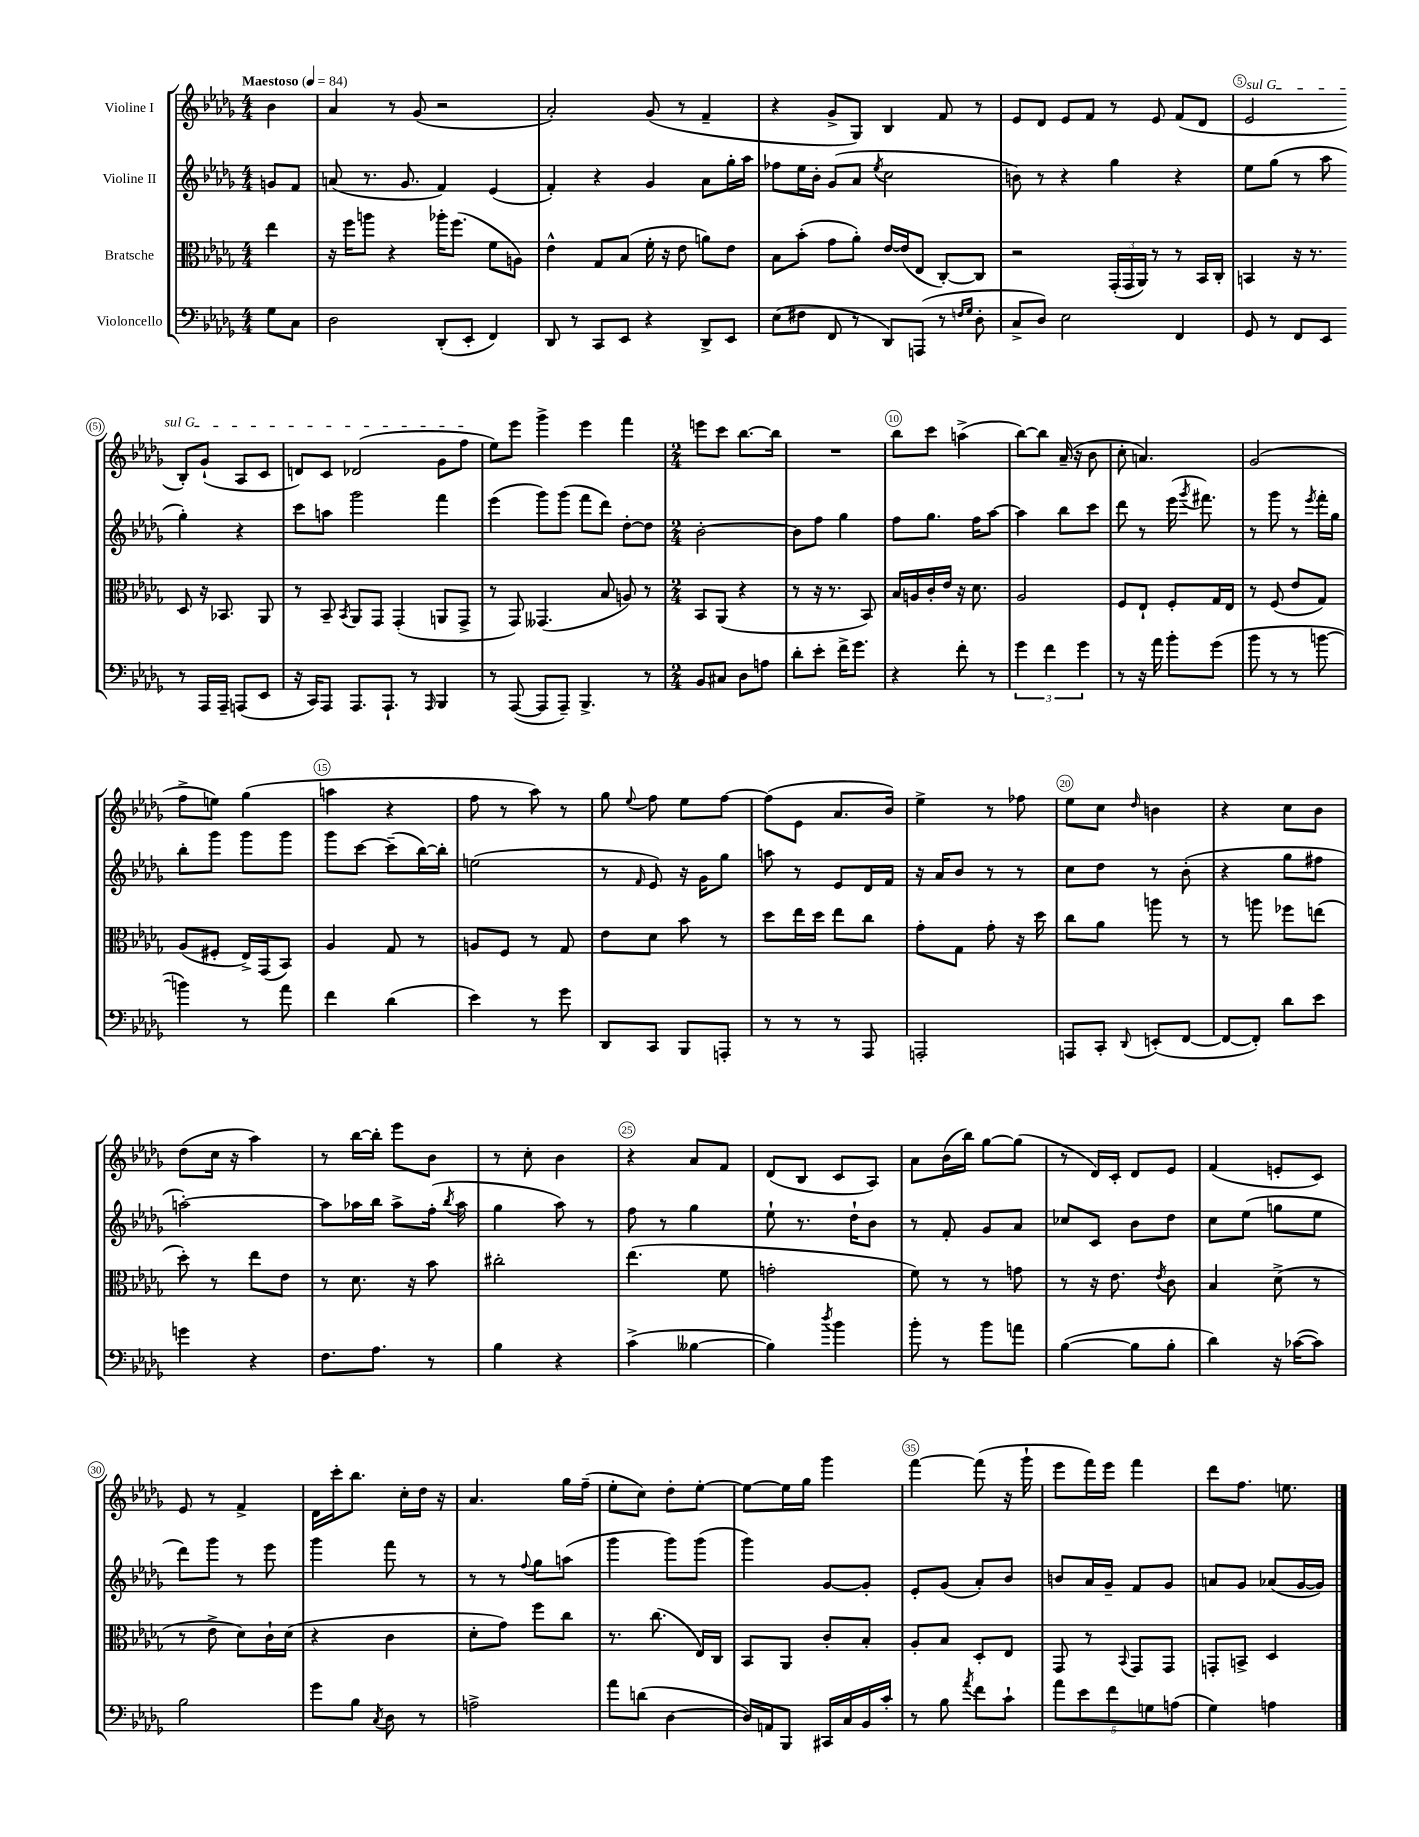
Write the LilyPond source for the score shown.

<<
\new StaffGroup <<
\new Staff = "s0" \with { instrumentName = "Violine I" } {
    \clef treble \key des \major \numericTimeSignature \time 4/4 \partial 4 \tempo "Maestoso" 4 = 84
    \autoBeamOff bes'4 |
    aes'4 r8 ges'8( r2 |
    aes'2-.) ges'8( r8 f'4-- |
    r4 ges'8[-> ges8]) bes4 f'8 r8 |
    ees'8[ des'8] ees'8[ f'8] r8 ees'8 f'8[( des'8] |
    \once \override TextSpanner.bound-details.left.text = \markup { \italic "sul G" } ees'2\startTextSpan bes8[-.) ges'8]-!( aes8[ c'8] |
    d'8[) c'8] des'2( ges'8[ f''8]\stopTextSpan |
    ees''8[) ees'''8] ges'''4-> ees'''4 f'''4 |
    \numericTimeSignature \time 2/4 e'''8[ c'''8] bes''8.[~ bes''16] |
    R2 |
    bes''8[ c'''8] a''4->( |
    bes''8[~) bes''8] aes'16--( r16 bes'8 |
    c''8-. a'4.) |
    ges'2( |
    f''8[-> e''8]) ges''4( |
    a''4 r4 |
    f''8 r8 aes''8) r8 |
    ges''8 \appoggiatura { ees''8 } f''8 ees''8[ f''8]~ |
    f''8[( ees'8] aes'8.[ bes'16]) |
    ees''4-> r8 fes''8 |
    ees''8[ c''8] \grace { des''16 } b'4 |
    r4 c''8[ bes'8] |
    des''8[( c''16] r16 aes''4) |
    r8 bes''16[~ bes''16]-. ees'''8[ bes'8] |
    r8 c''8-. bes'4 |
    r4 aes'8[ f'8] |
    des'8[( bes8] c'8[ aes8]) |
    aes'8[ bes'16( bes''16]) ges''8[~ ges''8]( |
    r8 des'16[) c'16]-. des'8[ ees'8] |
    f'4( e'8[-. c'8]) |
    ees'8 r8 f'4-> |
    des'16[ c'''16-. bes''8.] c''16[-. des''16] r16 |
    aes'4. ges''16[ f''16]--( |
    ees''8[-. c''8]) des''8[-. ees''8]~-. |
    ees''8[~ ees''16 ges''16] ges'''4 |
    f'''4~ f'''8( r16 ges'''16-! |
    ees'''8[ f'''16) ees'''16] f'''4 |
    des'''8[ f''8.] e''8. \bar "|." |
}
\new Staff = "s1" \with { instrumentName = "Violine II" } {
    \clef treble \key des \major \numericTimeSignature \time 4/4 \partial 4
    \autoBeamOff g'8[ f'8] |
    a'8( r8. ges'8. f'4) ees'4( |
    f'4-.) r4 ges'4 aes'8[ ges''16-. aes''16] |
    fes''8[ ees''16 bes'16]-. ges'8[( aes'8] \acciaccatura { ees''8 } c''2 |
    b'8) r8 r4 ges''4 r4 |
    ees''8[ ges''8]( r8 aes''8 ges''4-.) r4 |
    c'''8[ a''8] ges'''2 f'''4 |
    ees'''4( ges'''8[) ges'''8]( f'''8[ des'''8]) des''8[~-. des''8] |
    \numericTimeSignature \time 2/4 bes'2~-. |
    bes'8[ f''8] ges''4 |
    f''8[ ges''8.] f''16[ aes''8]~ |
    aes''4 bes''8[ c'''8] |
    des'''8 r8 ees'''16( \acciaccatura { ges'''8 } fis'''8.) |
    r8 ges'''8 r8 \acciaccatura { ees'''8 } f'''16[-. ges''16] |
    bes''8[-. ges'''8] ges'''8[ ges'''8] |
    ges'''8[ c'''8]~ c'''8[--( bes''16~) bes''16]-. |
    e''2( |
    r8 \grace { f'16 } ees'8) r16 ges'16[ ges''8] |
    a''8 r8 ees'8[ des'16 f'16] |
    r16 aes'16[ bes'8] r8 r8 |
    c''8[ des''8] r8 bes'8-.( |
    r4 ges''8[ fis''8] |
    a''2~-.) |
    a''8[ aes''16 bes''16] aes''8[-> f''16]-.( \acciaccatura { bes''8 } aes''16 |
    ges''4 aes''8) r8 |
    f''8 r8 ges''4 |
    ees''8-! r8. des''16[-! bes'8] |
    r8 f'8-. ges'8[ aes'8] |
    ces''8[ c'8] bes'8[ des''8] |
    c''8[ ees''8]( g''8[ ees''8] |
    des'''8[) ges'''8] r8 ees'''8 |
    ges'''4 f'''8 r8 |
    r8 r8 \appoggiatura { f''8 } ges''8[ a''8]( |
    ges'''4 ges'''8[) ges'''8]( |
    ges'''4) ges'8[~ ges'8]-. |
    ees'8[-. ges'8]( aes'8[-.) bes'8] |
    b'8[ aes'16 ges'16]-- f'8[ ges'8] |
    a'8[ ges'8] aes'8[( ges'16~ ges'16]) \bar "|." |
}
\new Staff = "s2" \with { instrumentName = "Bratsche" } {
    \clef alto \key des \major \numericTimeSignature \time 4/4 \partial 4
    \autoBeamOff ees''4 |
    r16 f''16[ a''8] r4 aes''16[-. f''8.]( f'8[ a8]) |
    ees'4-^ ges8[ bes8]( f'16-. r16 ees'8 a'8[) ees'8] |
    bes8[ bes'8]-.( ges'8[ aes'8]-.) ees'16[~ ees'16( ees8] c8[~-.) c8] |
    r2 \tuplet 3/2 { ges,16[-.( ges,16 aes,16]) } r8 r8 bes,16[ c16]-. |
    b,4 r16 r8. des8 r16 bes,8. aes,8 |
    r8 bes,8-- \acciaccatura { bes,8 } aes,8[ ges,8] ges,4-.( a,8[ ges,8]-> |
    r8 ges,8) geses,4.( bes8 a8) r8 |
    \numericTimeSignature \time 2/4 bes,8[ aes,8]( r4 |
    r8 r16 r8. bes,8) |
    bes16[ a16 c'16-. ees'16] r16 des'8. |
    aes2 |
    f8[ ees8]-! f8[-. ges16 ees16] |
    r8 f8( ees'8[ ges8]) |
    aes8[( fis8]-. ees16[->) ges,16( bes,8]) |
    aes4 ges8 r8 |
    a8[ f8] r8 ges8 |
    ees'8[ des'8] bes'8 r8 |
    des''8[ ees''16 des''16] ees''8[ c''8] |
    ges'8[-. ges8] ges'8-. r16 des''16 |
    c''8[ aes'8] a''8 r8 |
    r8 a''8 fes''8[ e''8]( |
    des''8-.) r8 ees''8[ ees'8] |
    r8 des'8. r16 bes'8 |
    cis''2-. |
    ees''4.( f'8 |
    g'2-. |
    f'8) r8 r8 g'8 |
    r8 r16 ees'8. \acciaccatura { ees'8 } c'8 |
    bes4 des'8->( r8 |
    r8 ees'8-> des'8[) c'16-! des'16]( |
    r4 c'4 |
    des'8[-. ges'8]) f''8[ c''8] |
    r8. c''8.( ees16[) c16] |
    bes,8[ aes,8] c'8[-. bes8]-. |
    aes8[-. bes8] des8[-. ees8] |
    ges,8 r8 \appoggiatura { bes,8 } ges,8[ ges,8] |
    g,8[-. b,8]-> des4 \bar "|." |
}
\new Staff = "s3" \with { instrumentName = "Violoncello" } {
    \clef bass \key des \major \numericTimeSignature \time 4/4 \partial 4
    \autoBeamOff ges8[ c8] |
    des2 des,8[-.( ees,8]-. f,4) |
    des,8 r8 c,8[ ees,8] r4 des,8[-> ees,8] |
    ees8[( fis8] f,8 r8 des,8[) a,,8]( r8 \grace { f16[ ges16] } des8-. |
    c8[-> des8]) ees2 f,4 |
    ges,8 r8 f,8[ ees,8] r8 aes,,16[ aes,,16]-- a,,8[( ees,8] |
    r16 c,16[) aes,,8] aes,,8.[ aes,,8.]-! r8 \grace { aes,,16 } bes,,4 |
    r8 aes,,8~( aes,,8[ aes,,8]--) bes,,4.-> r8 |
    \numericTimeSignature \time 2/4 bes,8[ cis8] des8[ a8] |
    des'8[-. ees'8]-. f'16[-> ges'8.] |
    r4 f'8-. r8 |
    \tuplet 3/2 { ges'4 f'4 ges'4 } |
    r8 r16 aes'16 bes'8[-. ges'8]( |
    bes'8 r8 r8 b'8~ |
    b'4) r8 aes'8 |
    f'4 des'4( |
    ees'4) r8 ges'8 |
    des,8[ c,8] bes,,8[ a,,8]-. |
    r8 r8 r8 aes,,8 |
    a,,2-. |
    a,,8[ c,8]-. \appoggiatura { des,8 } e,8[-.( f,8]~ |
    f,8[~ f,8]-.) des'8[ ees'8] |
    g'4 r4 |
    f8.[ aes8.] r8 |
    bes4 r4 |
    c'4->( beses4~ |
    beses4) \acciaccatura { des''8 } bes'4 |
    bes'8-. r8 bes'8[ a'8] |
    bes4~( bes8[ bes8]-. |
    des'4) r16 ces'16[~( ces'8]) |
    bes2 |
    ges'8[ bes8] \acciaccatura { c8 } des8 r8 |
    a2-> |
    aes'8[ d'8]( des4~ |
    des16[) a,16 bes,,8] cis,16[ c16 bes,16 c'16]-. |
    r8 bes8 \acciaccatura { aes'8 } f'8[ c'8]-! |
    \tuplet 5/4 { aes'8[ ees'8 f'8 g8 a8]( } |
    ges4) a4 \bar "|." |
}
>>
>>
\layout { \context { \Score \override BarNumber.break-visibility = ##(#f #t #t) barNumberVisibility = #(every-nth-bar-number-visible 5) \override BarNumber.stencil = #(make-stencil-circler 0.1 0.3 ly:text-interface::print) } }
